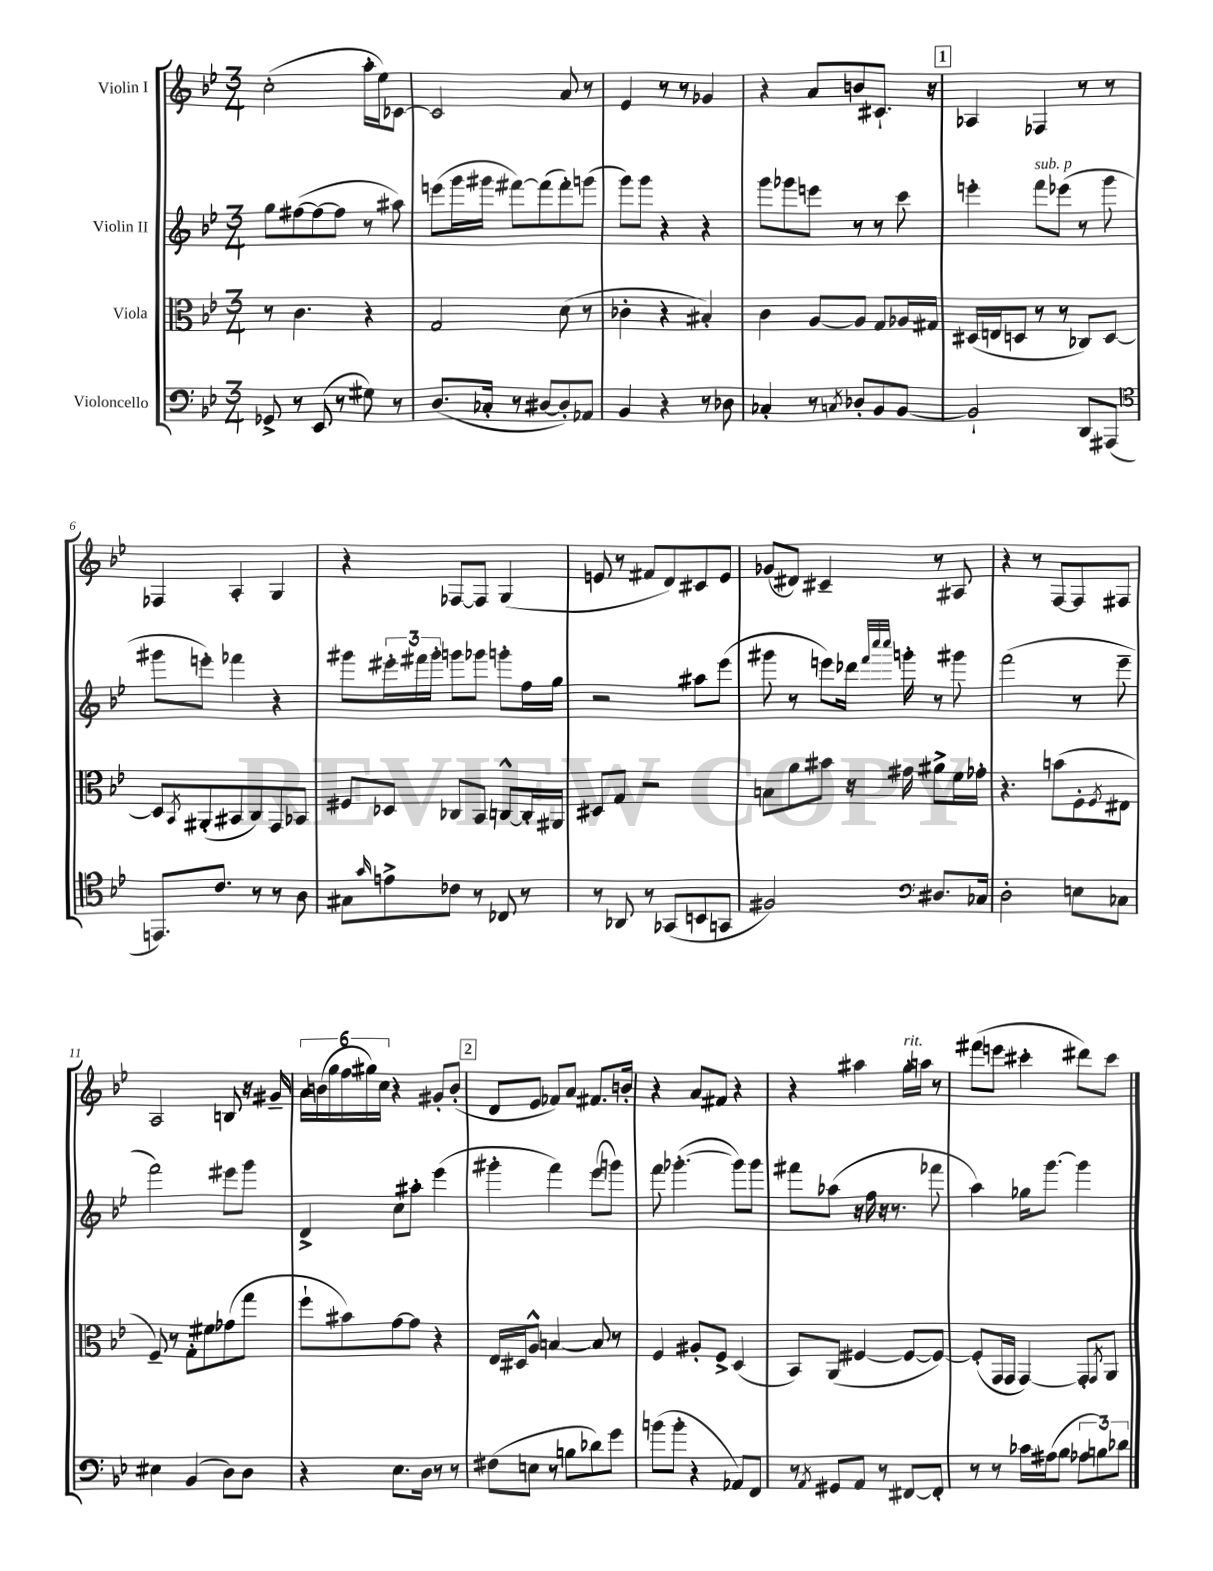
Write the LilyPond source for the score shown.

<<
\new StaffGroup <<
\new Staff = "s0" \with { instrumentName = "Violin I" } {
    \clef treble \key bes \major \numericTimeSignature \time 3/4
    c''2-.( a''16-. ees''16) ces'8~ |
    ces'2 a'8 r8 |
    ees'4 r8 r8 ges'4 |
    r4 a'8 b'8 cis'8.-! r16 |
    \mark \markup { \box "1" } aes4 fes4 r8 r8 |
    fes4 a4-. g4 |
    r4 fes8~ fes8 g4( |
    e'8 r8 fis'8 d'8) cis'8 e'8 |
    ges'8( dis'8) cis'4-- r8 ais8 |
    r4 r8 f8~ f8 fis8 |
    a2 b8 r16 gis'16-- |
    \tuplet 6/4 { a'16 b'16( g''16 f''16 gis''16) c''16 } r4 gis'8-. b'8-.( |
    \mark \markup { \box "2" } d'8 ees'8 fes'8) a'8 fis'8. b'16-. |
    r4 a'8 fis'8 r4 |
    r4 ais''4 g''16-.^\markup { \italic "rit." } a''16 r8 |
    fis'''8( e'''8 cis'''4-. dis'''8) cis'''8 \bar "|." |
}
\new Staff = "s1" \with { instrumentName = "Violin II" } {
    \clef treble \key bes \major \numericTimeSignature \time 3/4
    g''8 fis''8~( fis''8~ fis''8 r8 ais''8) |
    e'''8( g'''16 gis'''16 fis'''8~) fis'''8( fis'''8-.) g'''8( |
    g'''8) g'''8 r4 r4 |
    g'''8 ges'''8 e'''8 r8 r8 c'''8 |
    \mark \markup { \box "1" } e'''4-. f'''8^\markup { \italic "sub. p" } ees'''8( r8 g'''8 |
    gis'''8 e'''8-.) fes'''4 r4 |
    gis'''8 \tuplet 3/2 { eis'''16-. fis'''16 gis'''16-. } g'''8 ges'''8 g'''8-. f''16 g''16 |
    r2 ais''8 ees'''8( |
    gis'''8 r8 e'''8) des'''16 \grace { f'''32 c''''32 c''''32 } g'''16-. r8 gis'''8 |
    f'''2( r8 ees'''8-- |
    f'''2) eis'''8 g'''8 |
    d'4-> c''8 ais''8-. ees'''4( |
    \mark \markup { \box "2" } gis'''4-. f'''4) ees'''8( g'''8) |
    f'''8 ges'''4.~-.( ges'''8) ges'''8 |
    fis'''8 aes''8( r16 f''16 r16 r8. fes'''8 |
    a''4) ges''16 g'''8.~ g'''4 \bar "|." |
}
\new Staff = "s2" \with { instrumentName = "Viola" } {
    \clef alto \key bes \major \numericTimeSignature \time 3/4
    r8 c'4. r4 |
    g2 d'8( r8 |
    ces'4-. r4 bis4-.) |
    c'4 a8~ a8 g8 aes16 gis16 |
    \mark \markup { \box "1" } dis16( e16 d8 r8 r8 ces8) d8~ |
    d8 \acciaccatura { bes,8 } ais,8-.( bis,8 c8) g,8 bes,8 |
    fis8 des8 ces8 bes,8 c8~-^ c16-. ais,16 |
    dis8 g8 r2 |
    b8 a'8 bis'8 r16 gis'16 ais'8-> f'16 ges'16-. |
    r4. b'8( f8-. \acciaccatura { f8 } eis8 |
    f8--) r8 g8-. fis'8 ges'8( g''8 |
    f''8-! bis'8) g'8~ g'8 r4 |
    \mark \markup { \box "2" } ees16 dis16 a8-^ b4~ b8 r8 |
    f4 ais8-. f8-> d4( |
    bes,8) a,8( fis4~ fis8~ fis8~) |
    fis8-.( g,16 g,16 g,4~) g,8-. \acciaccatura { g,8 } a,8 \bar "|." |
}
\new Staff = "s3" \with { instrumentName = "Violoncello" } {
    \clef bass \key bes \major \numericTimeSignature \time 3/4
    ges,8-> r8 ees,8( r8 gis8) r8 |
    d8.( ces16-. r8 dis8~ dis8-.) aes,8 |
    bes,4 r4 r8 des8 |
    ces4-. r8 \acciaccatura { c8 } des8-. bes,8 bes,8~ |
    \mark \markup { \box "1" } bes,2-! d,8 ais,,8( |
    \clef tenor e,8.) c'8. r8 r8 a8 |
    gis8 \grace { g'16 } e'8-> ces'8 r8 ces8 r8 |
    r8 aes,8 r8 ges,8( b,8 g,8 |
    fis2) \clef bass dis8. ces16 |
    d2-. e8 ces8 |
    eis4 bes,4( d8) d8 |
    r4 ees8. d16 r8 r8 |
    \mark \markup { \box "2" } fis8( e8 r8 b8 des'8) g'8 |
    b'8( b'8-. r4 aes,8) f,8 |
    r8 \acciaccatura { a,8 } gis,8 a,8 r8 fis,8~ fis,8-. |
    r8 r8 ces'16 ais16( bes8 \tuplet 3/2 { aes8 b8) des'8 } \bar "|." |
}
>>
>>
